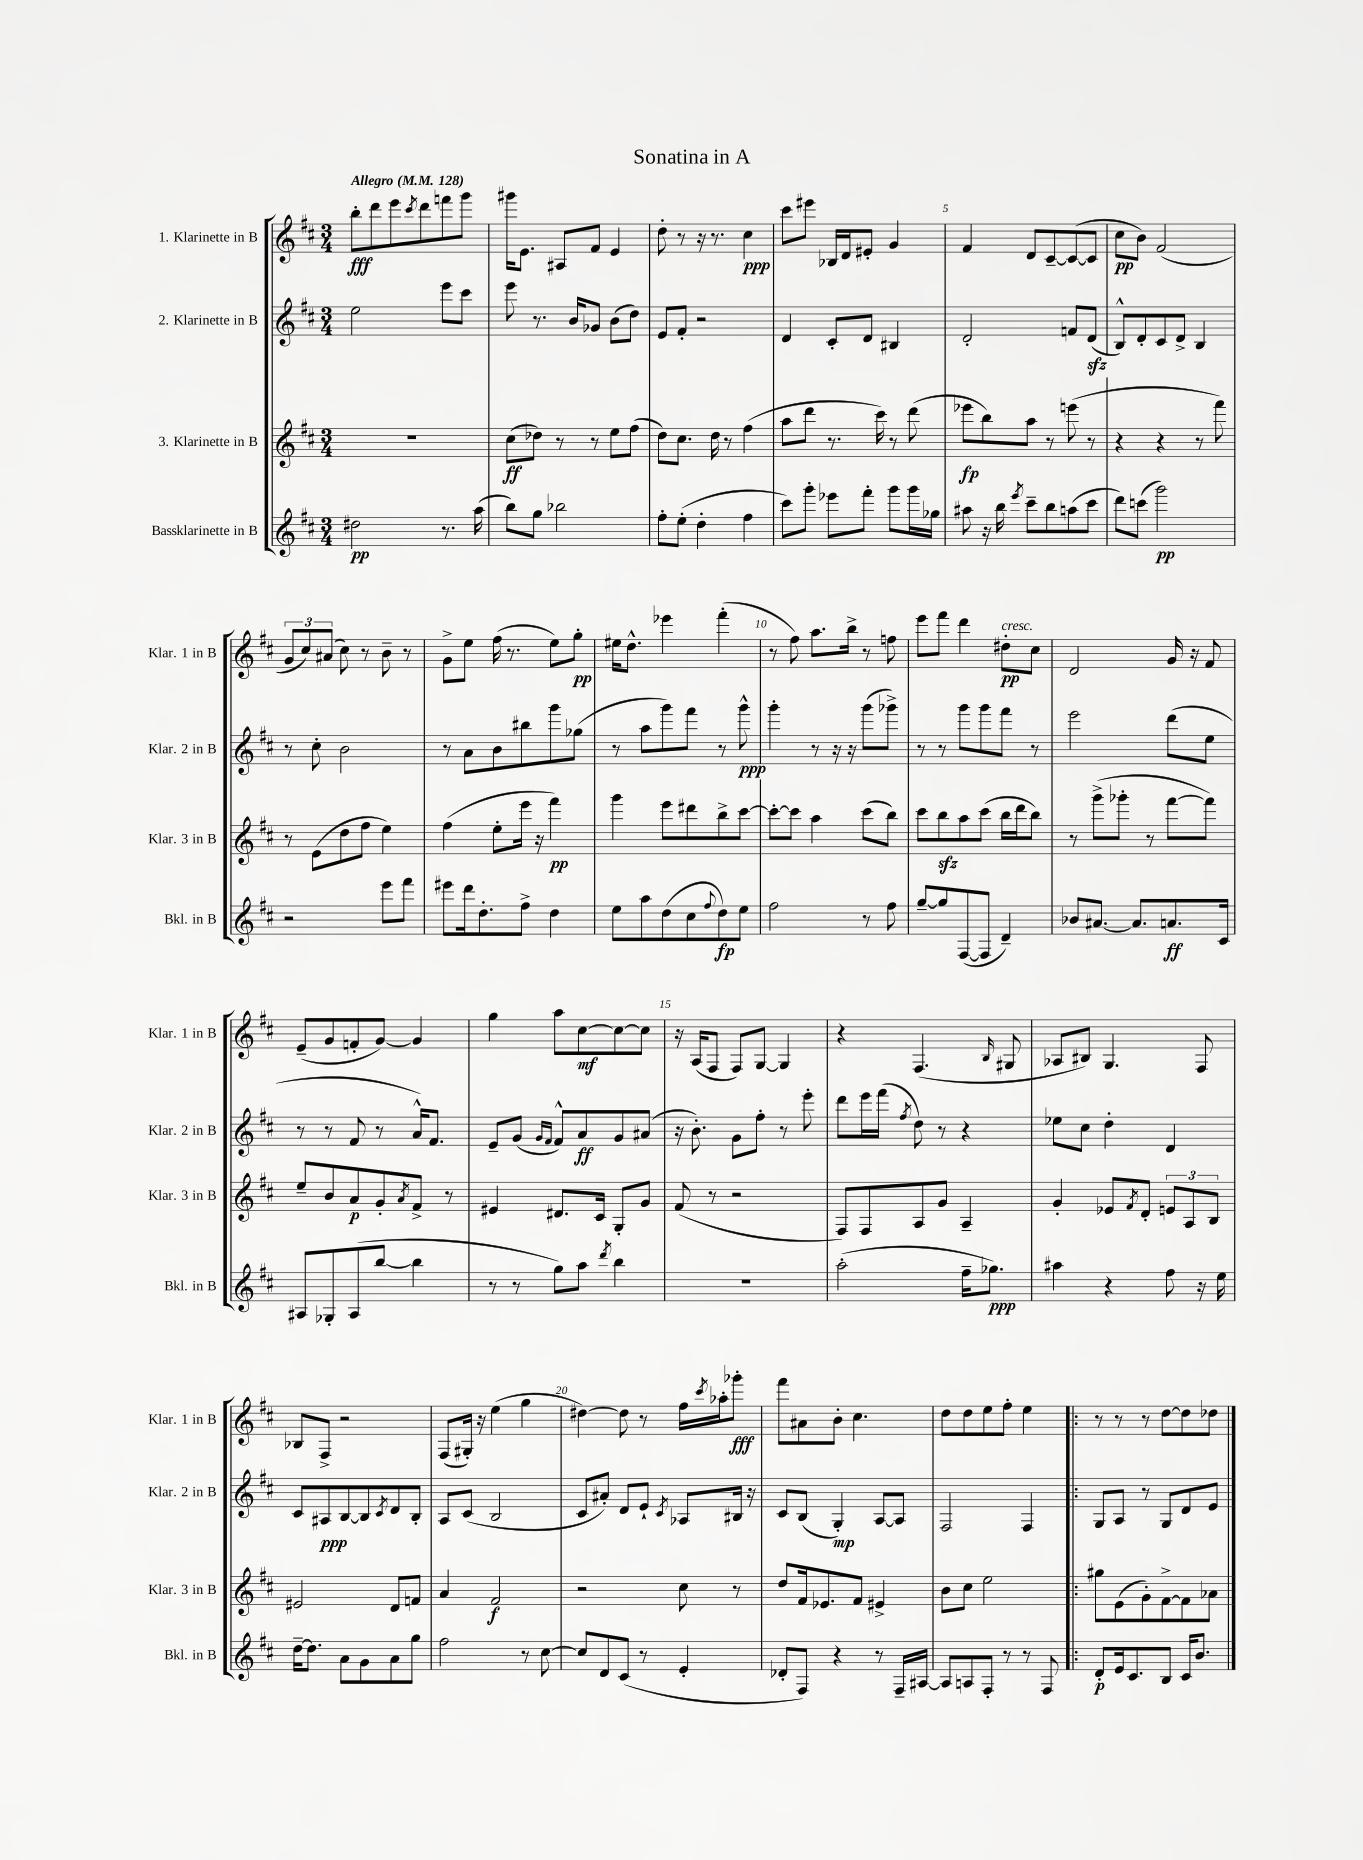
\header { title = "Sonatina in A" }
<<
\new StaffGroup <<
\new Staff = "s0" \with { instrumentName = "1. Klarinette in B" shortInstrumentName = "Klar. 1 in B" } {
    \clef treble \key d \major \numericTimeSignature \time 3/4 \tempo "Allegro" 4 = 128
    b''8-.\fff d'''8 e'''8 \acciaccatura { cis'''8 } d'''8 f'''8 g'''8 |
    gis'''16 e'8. ais8 fis'8 e'4 |
    d''8-. r8 r16 r8. cis''4\ppp |
    cis'''8 eis'''8 bes16 d'16 eis'8-. g'4 |
    fis'4 d'8 cis'8~-- cis'8~( cis'8 |
    cis''8\pp b'8) fis'2( |
    \tuplet 3/2 { g'8 cis''8) ais'8( } cis''8) r8 b'8-- r8 |
    g'8-> e''8 fis''16( r8. e''8) g''8-.\pp |
    eis''16 d''8.-^ ees'''4 fis'''4-.( |
    r8 fis''8) a''8. b''16-> r8 f''8 |
    e'''8 fis'''8 d'''4 dis''8-.\pp^\markup { \italic "cresc." } cis''8 |
    d'2 g'16 r16 fis'8 |
    e'8--( g'8 f'8-. g'8~) g'4 |
    g''4 a''8 cis''8~\mf cis''8~ cis''8 |
    r16 a16( fis8 fis8) g8~ g4 |
    r4 fis4.( \grace { b16 } gis8 |
    aes8 bis8) g4. fis8 |
    bes8 fis8-> r2 |
    fis8( gis16-.) r16 e''4( g''4 |
    dis''4~) dis''8 r8 fis''16 \acciaccatura { cis'''8 } aes''16-. ges'''8-.\fff |
    fis'''8 ais'8 b'8-. cis''4. |
    d''8 d''8 e''8 fis''8-. e''4 |
    \bar ".|:" r8 r8 r8 d''8~ d''8 des''8 \bar "|." |
}
\new Staff = "s1" \with { instrumentName = "2. Klarinette in B" shortInstrumentName = "Klar. 2 in B" } {
    \clef treble \key d \major \numericTimeSignature \time 3/4
    e''2 e'''8 cis'''8 |
    e'''8 r8. b'16 ges'8 b'8( d''8) |
    e'8 fis'8-. r2 |
    d'4 cis'8-. d'8 bis4 |
    d'2-. f'8 d'8\sfz( |
    b8-^) d'8-. cis'8 d'8-> b4 |
    r8 cis''8-. b'2 |
    r8 a'8 b'8 bis''8 g'''8 ges''8( |
    r8 a''8 g'''8) fis'''8 r8 g'''8-^\ppp |
    g'''4-. r8 r16 r16 g'''8( ges'''8->) |
    r8 r8 g'''8 g'''8 fis'''8 r8 |
    e'''2 d'''8( e''8 |
    r8 r8 fis'8 r8 a'16-^) fis'8. |
    e'8-- g'8( \grace { g'16 fis'16 } fis'8-^) a'8\ff g'8 ais'8( |
    r16 b'8.-.) g'8 fis''8-. r8 e'''8-. |
    d'''8 e'''16 fis'''16( \acciaccatura { fis''8 } d''8) r8 r4 |
    ees''8 cis''8 d''4-. d'4 |
    cis'8 ais8\ppp b8~ b8 \acciaccatura { cis'8 } d'8 b8-. |
    a8 cis'8( b2 |
    cis'8 ais'8-.) d'8 e'8-! \acciaccatura { cis'8 } aes8 bis16 r16 |
    cis'8 b8( g4-.\mp) a8~ a8 |
    fis2 fis4 |
    \bar ".|:" g8 a8 r8 g8 d'8 e'8 \bar "|." |
}
\new Staff = "s2" \with { instrumentName = "3. Klarinette in B" shortInstrumentName = "Klar. 3 in B" } {
    \clef treble \key d \major \numericTimeSignature \time 3/4
    R2. |
    cis''8\ff( des''8) r8 r8 e''8 fis''8( |
    d''8) cis''8. d''16 r8 fis''4( |
    a''8 d'''8 r8. cis'''16) r8 d'''8( |
    ees'''8\fp b''8) a''8 r8 e'''8( r8 |
    r4 r4 r8 fis'''8) |
    r8 e'8( d''8 fis''8 e''4) |
    fis''4( e''8-. e'''16 r16 fis'''4\pp) |
    g'''4 e'''8 dis'''8 b''8-> cis'''8~ |
    cis'''8~-. cis'''8 a''4 cis'''8( b''8) |
    cis'''8 b''8\sfz a''8 cis'''8( b''16 d'''16 b''8) |
    r8 g'''8->( ges'''8-. r8 fis'''8~ fis'''8) |
    e''8-- b'8 a'8\p g'8-. \acciaccatura { a'8 } fis'8-> r8 |
    eis'4 dis'8. cis'16 g8-. g'8 |
    fis'8( r8 r2 |
    fis8) fis8 a8 g'8 a4-- |
    g'4-. ees'8 \acciaccatura { fis'8 } d'8-. \tuplet 3/2 { e'8 a8 b8 } |
    eis'2 d'8 f'8 |
    a'4 fis'2\f |
    r2 cis''8 r8 |
    d''8 fis'16 ees'8. fis'8 eis'4-> |
    b'8 cis''8 e''2 |
    \bar ".|:" gis''8 e'8( g'8-.) fis'8~-> fis'8 aes'8 \bar "|." |
}
\new Staff = "s3" \with { instrumentName = "Bassklarinette in B" shortInstrumentName = "Bkl. in B" } {
    \clef treble \key d \major \numericTimeSignature \time 3/4
    dis''2\pp r8. a''16( |
    b''8) g''8 bes''2 |
    fis''8-. e''8-.( d''4-. fis''4 |
    cis'''8) g'''8-. ees'''8 fis'''8-. g'''8 g'''16 ges''16 |
    ais''8 r16 b''16 \acciaccatura { e'''8 } cis'''8-- b''8 a''8( cis'''8 |
    d'''8) c'''8( g'''2\pp) |
    r2 e'''8 fis'''8 |
    eis'''8 d'''16 d''8.-. fis''8-> d''4 |
    e''8 a''8 d''8( cis''8 \appoggiatura { fis''8 } d''8\fp) e''8 |
    fis''2 r8 fis''8 |
    g''8~-- g''8 fis8~( fis8 d'4--) |
    bes'8 ais'8.~ ais'8. a'8.\ff cis'16 |
    ais8 ges8-. ais8( b''8~ b''4 |
    r8 r8 g''8) a''8 \acciaccatura { d'''8 } b''4 |
    R2. |
    a''2-.( fis''16-- ges''8.\ppp) |
    ais''4 r4 fis''8 r16 e''16 |
    d''16~-- d''8. a'8 g'8 a'8 g''8 |
    fis''2 r8 cis''8~ |
    cis''8 d'8 cis'8( r8 e'4-. |
    des'8-. fis8) r4 r8 fis16-- ais16~ |
    ais8 a8 fis8-. r8 r8 fis8 |
    \bar ".|:" d'8-.\p e'16 cis'8. b8 cis'16 b'8. \bar "|." |
}
>>
>>
\layout { \context { \Score \override BarNumber.break-visibility = ##(#f #t #t) barNumberVisibility = #(every-nth-bar-number-visible 5) } }
